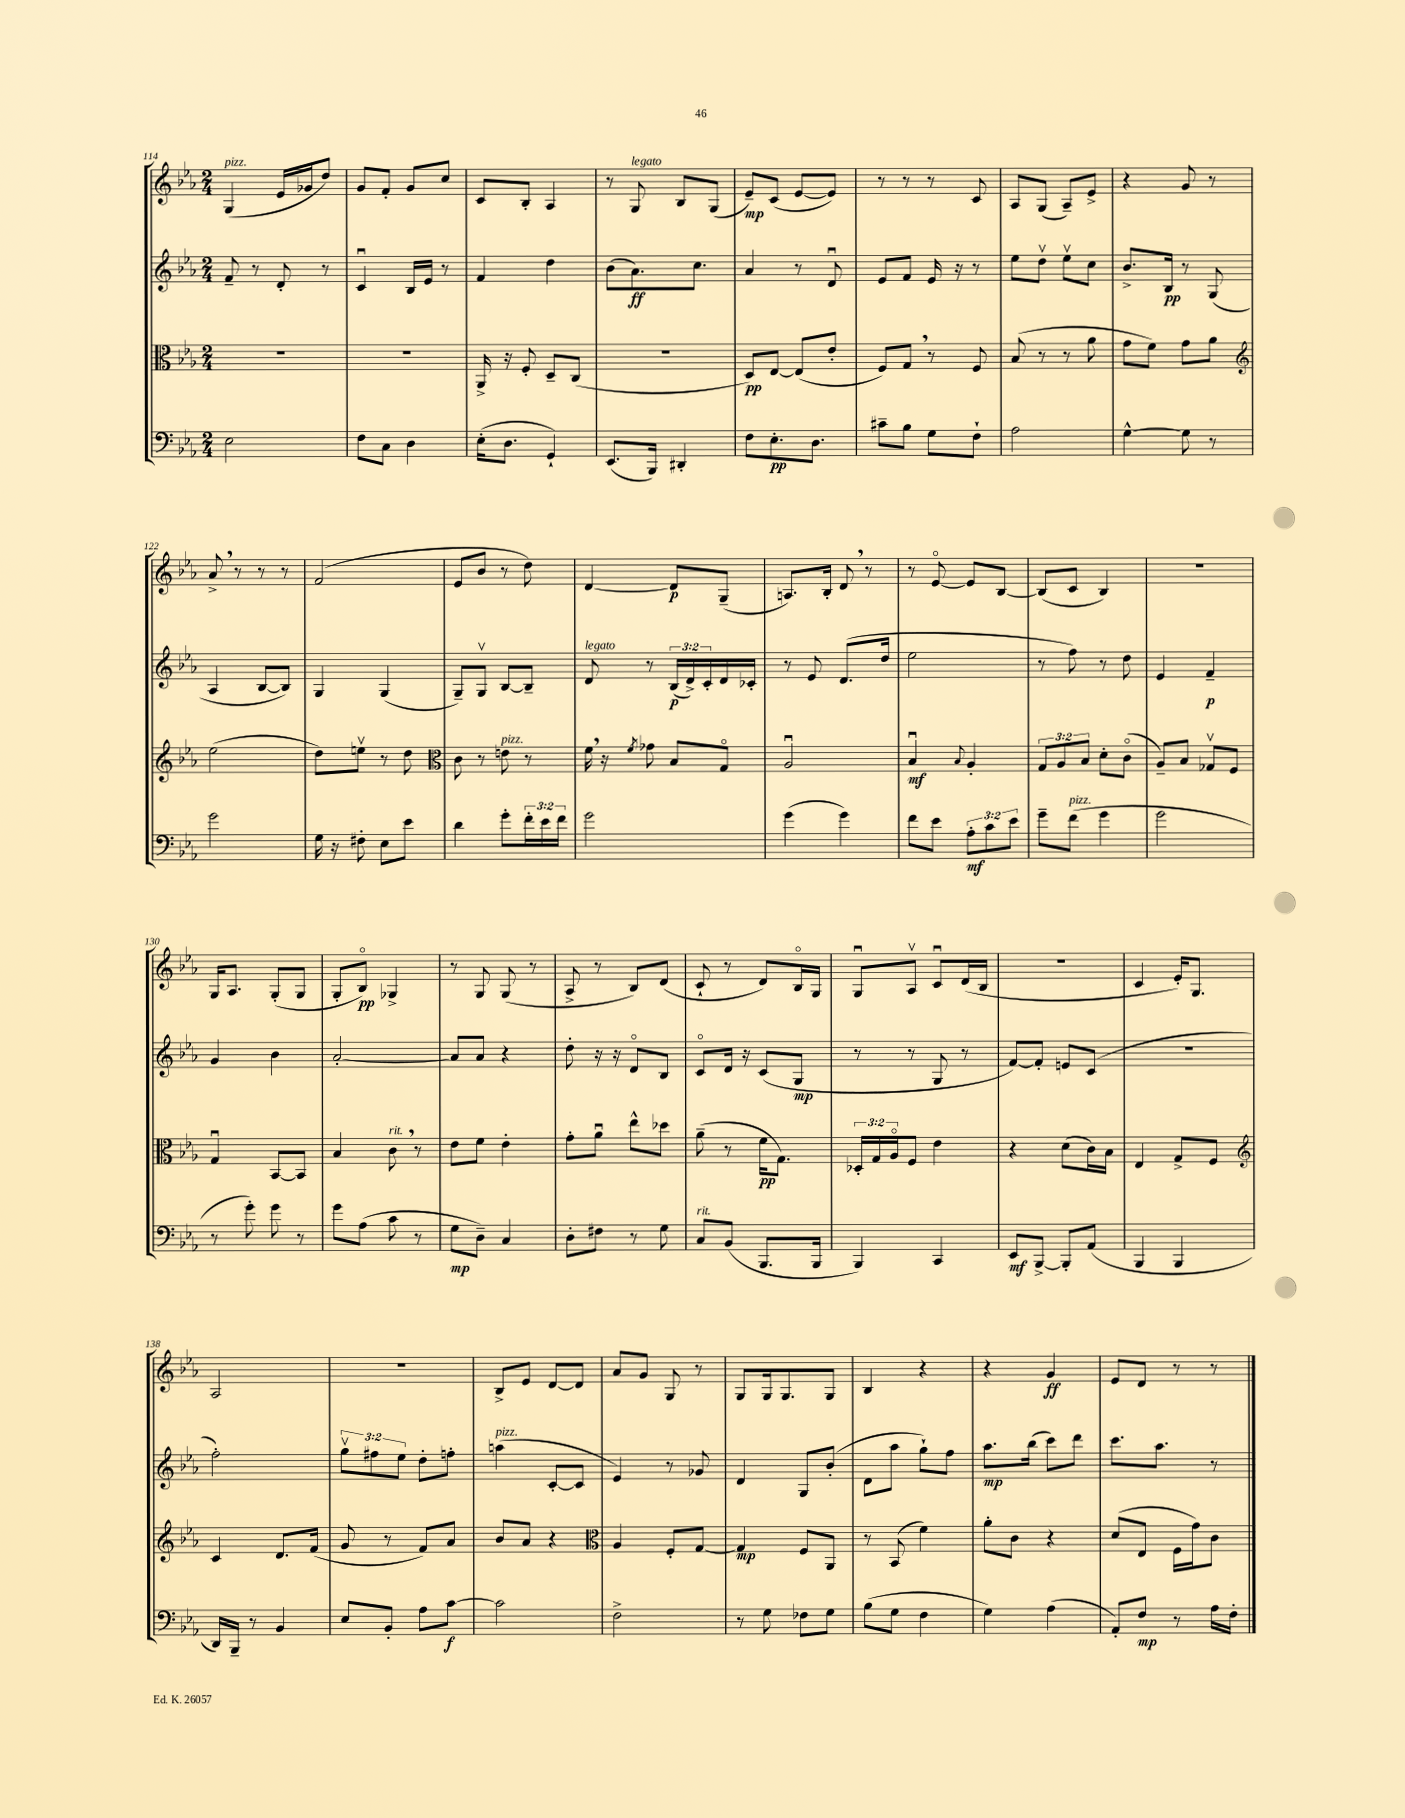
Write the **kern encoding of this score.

**kern	**kern	**kern	**kern
*staff4	*staff3	*staff2	*staff1
*clefF4	*clefC3	*clefG2	*clefG2
*k[b-e-a-]	*k[b-e-a-]	*k[b-e-a-]	*k[b-e-a-]
*M2/4	*M2/4	*M2/4	*M2/4
2E-	2r	8f~	(4G
.	.	8r	.
.	.	8d'	16e-
.	.	.	16g-
.	.	8r	8dd)
=	=	=	=
8F	2r	4cu	8g
8C	.	.	8f'
4D	.	16B-	8g
.	.	16e-	.
.	.	8r	8cc
=	=	=	=
(16E-'	16AA-^	4f	8c
8.D	16r	.	.
.	8F'	.	8B-'
4GG`)	8D~	4dd	4A-
.	(8C	.	.
=	=	=	=
(8.EE-	2r	(8b-	8r
.	.	8.a-)	8G
16BBB-)	.	.	.
4DD#'	.	.	8B-
.	.	8.cc	.
.	.	.	(8G
=	=	=	=
8F	8D)	4a-	8e-~)
8.E-'	[8E-	.	(8c
.	(8E-]	8r	[8e-
8.D	.	.	.
.	8e-'	8du	8e-])
=	=	=	=
8c#~	8F)	8e-	8r
8B-	8G	8f	8r
8G	8r	16e-	8r
.	.	16r	.
8F`	8F	8r	8c
=	=	=	=
2A-	(8B-	8ee-	8A-
.	8r	8ddv	(8G
.	8r	8ee-v	8A-~)
.	8a-	8cc	8e-^
=	=	=	=
[4G^^	8g	8.b-^	4r
.	8f)	.	.
.	.	16B-	.
8G]	8g	8r	8g
8r	8a-	(8G	8r
=	=	=	=
*	*clefG2	*	*
2g	(2ee-	4A-	8a-^
.	.	.	8r
.	.	[8B-	8r
.	.	8B-])	8r
=	=	=	=
16G	8dd)	4G	(2f
16r	.	.	.
8F#'	8eev	.	.
8E-	8r	(4G	.
8e-	8dd	.	.
=	=	=	=
*	*clefC3	*	*
4d	8c	8G~)	8e-
.	8r	8Gv	8b-
8g'	8e	[8B-	8r
24f'	8r	8B-~]	8dd)
24e-	.	.	.
24f	.	.	.
=	=	=	=
2g	16f	8d	[4d
.	16r	.	.
.	8qf	.	.
.	8g-	8r	.
.	8B-	(24B-	8d]
.	.	24d^)	.
.	.	24c'	.
.	8Go	16d	(8G~
.	.	16c-'	.
=	=	=	=
(4g	2A-u	8r	8.A)
.	.	8e-	.
.	.	.	16B-'
4g)	.	(8.d	8d
.	.	.	8r
.	.	16dd	.
=	=	=	=
8f	4B-u	2ee-	8r
8e-	.	.	[8e-o
.	8qqB-	.	.
12A-'	4A-'	.	8e-]
12c	.	.	.
.	.	.	[8B-
12e-	.	.	.
=	=	=	=
8g~	12G	8r	(8B-]
.	12A-	.	.
(8f	.	8ff)	8c
.	12B-	.	.
4g	8d'	8r	4B-)
.	(8co	8dd	.
=	=	=	=
2g	8A-~)	4e-	2r
.	8B-	.	.
.	8G-v	4f~	.
.	8F	.	.
=	=	=	=
8r	4Gu	4g	16G
.	.	.	8.A-
8g')	.	.	.
8g	[8BB-	4b-	(8G'
8r	8BB-]	.	8G
=	=	=	=
8g	4B-	[2a-'	8G'
(8A-	.	.	8B-o)
8c	8c	.	4G-^
8r	8r	.	.
=	=	=	=
8G	8e-	8a-]	8r
8D~)	8f	8a-	8G
4C	4e-'	4r	(8G
.	.	.	8r
=	=	=	=
8D'	8g'	8dd'	8A-^
8F#	8a-u	16r	8r
.	.	16r	.
8r	8ee-^^	8do	8B-)
8G	8dd-	8B-	(8d
=	=	=	=
8C	(8a-~	8co	8c`
(8BB-	8r	16d	8r
.	.	16r	.
8.BBB-	16f	(8c	8d)
.	8.G)	.	.
.	.	8G	16B-o
16BBB-	.	.	16G
=	=	=	=
4BBB-)	24D-'	8r	8Gu
.	24G	.	.
.	24A-o	.	.
.	8F	8r	8A-v
4CC	4e-	8G	8cu
.	.	8r	(16d
.	.	.	16B-
=	=	=	=
8EE-	4r	[8f)	2r
[8BBB-^	.	8f']	.
8BBB-']	(8d	8e	.
(8AA-	16c)	(8c	.
.	16B-	.	.
=	=	=	=
4BBB-	4E-	2r	4c
4BBB-	8G^	.	16e-')
.	.	.	8.G
.	8F	.	.
=	=	=	=
*	*clefG2	*	*
16DD)	4c	2ff')	2A-
16BBB-~	.	.	.
8r	.	.	.
4BB-	8.d	.	.
.	(16f	.	.
=	=	=	=
8E-	8g	12ggv	2r
.	.	12ff#	.
8BB-'	8r	.	.
.	.	12ee-	.
8A-	8f)	8dd'	.
[8c	8a-	8ff'	.
=	=	=	=
2c]	8b-	(4aa	8B-^
.	8a-	.	8e-
.	4r	[8c'	[8d
.	.	8c]	8d]
=	=	=	=
*	*clefC3	*	*
2F^	4A-	4e-)	8a-
.	.	.	8g
.	8F'	8r	8G
.	[8G	8g-	8r
=	=	=	=
8r	4G]	4d	8G
8G	.	.	16G
.	.	.	8.G
8F-	8F	8G	.
8G	8AA-	(8b-'	8G
=	=	=	=
(8B-	8r	8d	4B-
8G	(8BB-	8aa-	.
4F	4f)	8gg`)	4r
.	.	8ff	.
=	=	=	=
4G)	8a-'	8.aa-	4r
.	8c	.	.
.	.	(16bb-	.
(4A-	4r	8ccc)	4g
.	.	8ddd	.
=	=	=	=
8AA-')	(8d	8.ccc	8e-
8F	8E-	.	8d
.	.	8.aa-	.
8r	16F	.	8r
.	16g)	.	.
16A-	8c	8r	8r
16F'	.	.	.
==	==	==	==
*-	*-	*-	*-
